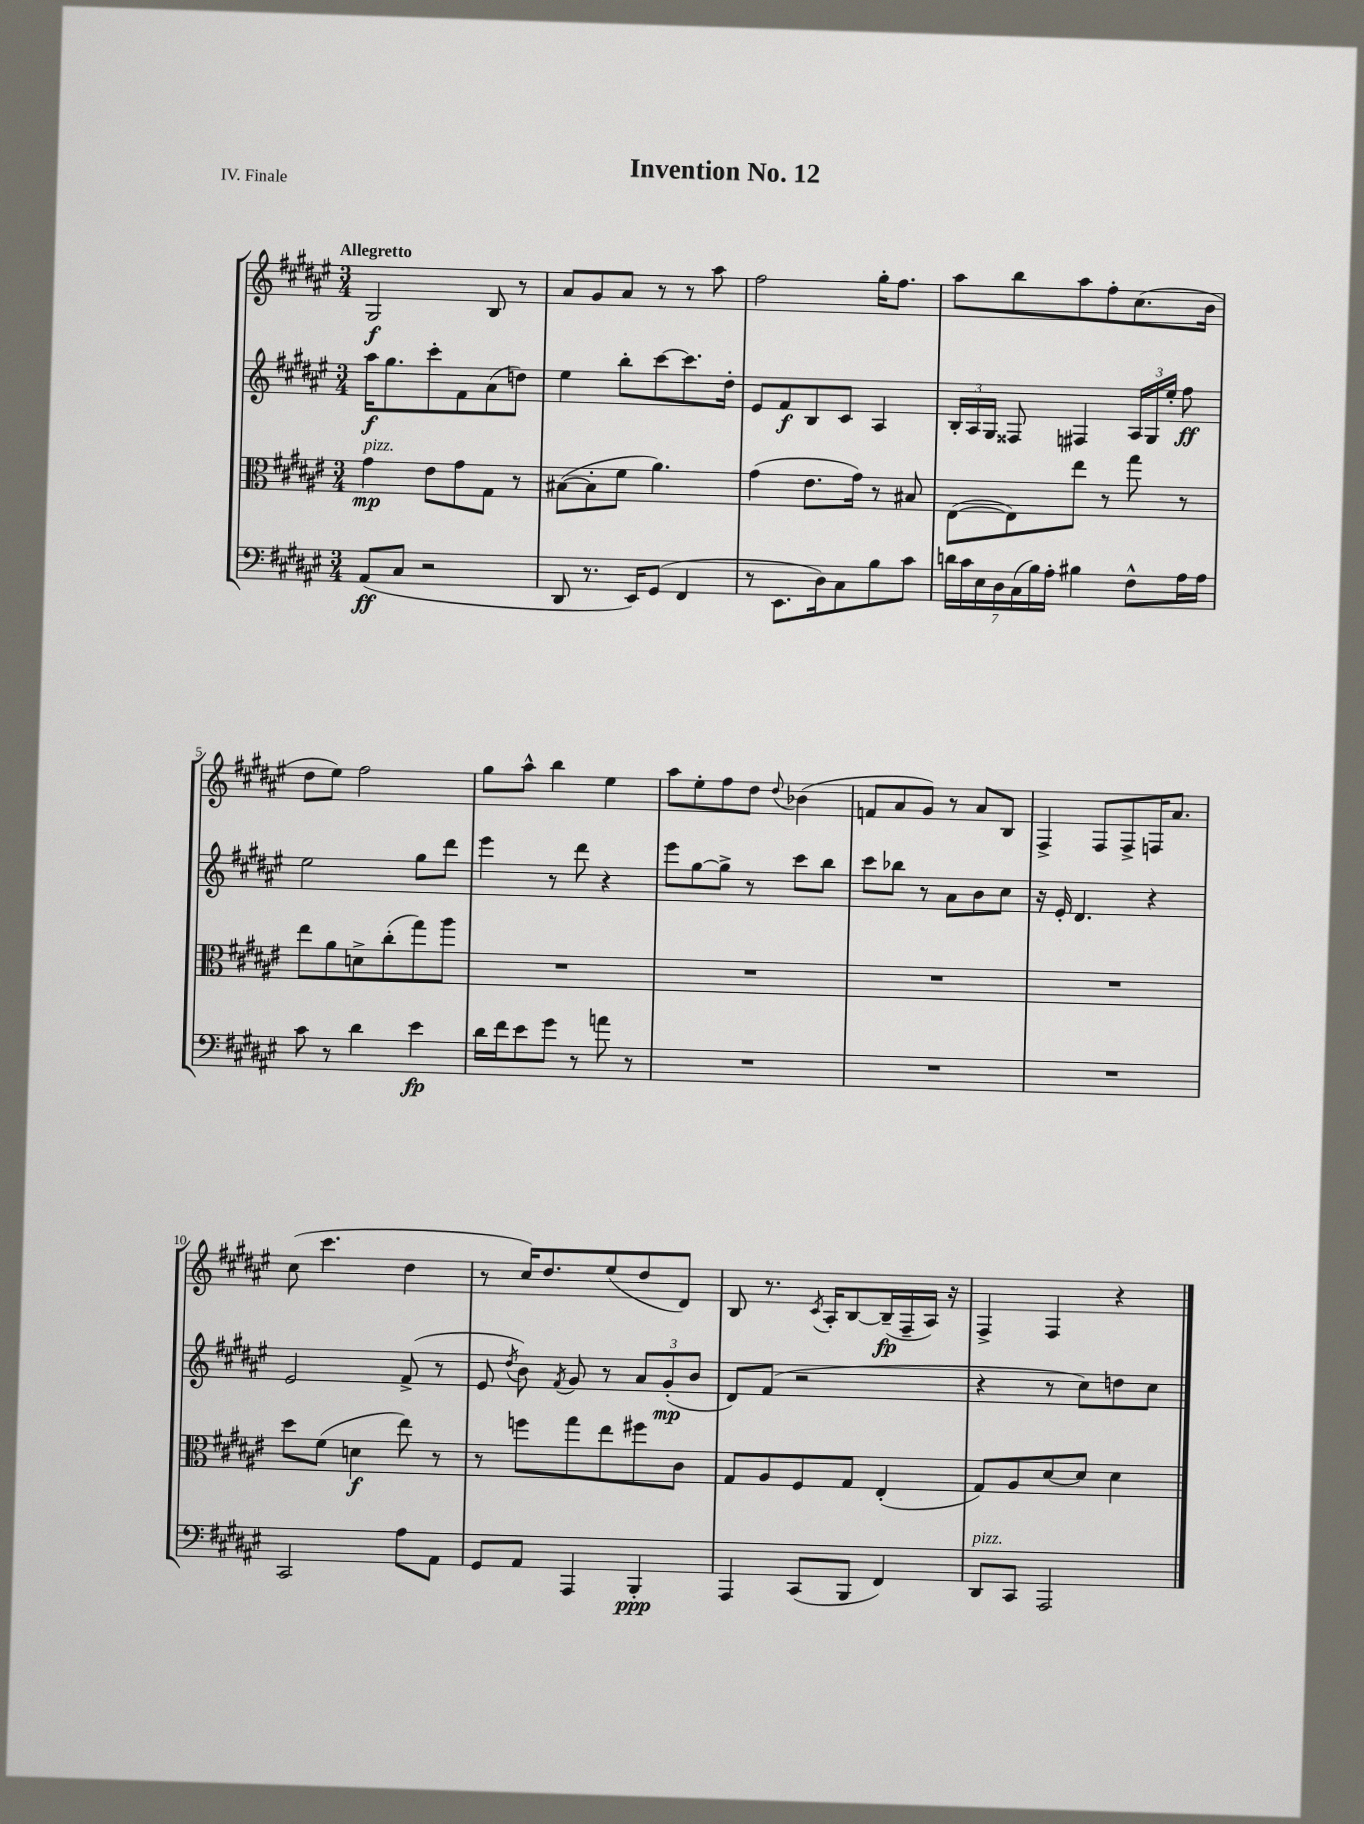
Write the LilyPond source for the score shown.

\header { title = "Invention No. 12" piece = "IV. Finale" }
<<
\new StaffGroup <<
\new Staff = "s0" {
    \clef treble \key fis \major \numericTimeSignature \time 3/4 \tempo "Allegretto"
    \autoBeamOff gis2\f b8 r8 |
    ais'8[ gis'8 ais'8] r8 r8 ais''8 |
    fis''2 gis''16[-. fis''8.] |
    ais''8[ b''8 ais''8 fis''8-. cis''8.( b'16] |
    dis''8[ eis''8]) fis''2 |
    gis''8[ ais''8]-^ b''4 eis''4 |
    ais''8[ eis''8-. fis''8 dis''8] \appoggiatura { dis''8 } bes'4( |
    f'8[ ais'8 gis'8]) r8 ais'8[ b8] |
    fis4-> fis8[ fis8-> f16 ais'8.] |
    cis''8( cis'''4. dis''4 |
    r8 cis''16[) dis''8. eis''8( dis''8 dis'8]) |
    b8 r8. \acciaccatura { cis'8 } ais16[-. b8~ b16--\fp( fis16-- ais16]) r16 |
    fis4-> fis4 r4 \bar "|." |
}
\new Staff = "s1" {
    \clef treble \key fis \major \numericTimeSignature \time 3/4
    \autoBeamOff ais''16[\f gis''8. cis'''8-. fis'8 ais'8( d''8]) |
    eis''4 b''8[-. cis'''8~ cis'''8. dis''16]-. |
    eis'8[ fis'8\f b8 cis'8] ais4 |
    \tuplet 3/2 { b16[-. ais16 gis16] } fisis8 fis4 \tuplet 3/2 { ais16[ gis16 eis''16]-. } fis''8\ff |
    eis''2 gis''8[ dis'''8] |
    eis'''4 r8 dis'''8 r4 |
    eis'''8[ gis''8~ gis''8]-> r8 cis'''8[ b''8] |
    cis'''8[ bes''8] r8 ais'8[ b'8 cis''8] |
    r16 eis'16-. dis'4. r4 |
    eis'2 fis'8->( r8 |
    eis'8 \acciaccatura { dis''8 } b'8) \acciaccatura { fis'8 } gis'8 r8 \tuplet 3/2 { ais'8[ gis'8-.\mp( b'8] } |
    dis'8[) fis'8]( r2 |
    r4 r8 cis''8[) d''8 cis''8] \bar "|." |
}
\new Staff = "s2" {
    \clef alto \key fis \major \numericTimeSignature \time 3/4
    \autoBeamOff gis'4\mp^\markup { \italic "pizz." } eis'8[ gis'8 gis8] r8 |
    bis8[~( bis8-. fis'8] ais'4.) |
    gis'4( eis'8.[ gis'16]) r8 bis8 |
    eis8[~( eis8) eis''8] r8 gis''8 r8 |
    eis''8[ ais'8 d'8-> cis''8-.( gis''8) ais''8] |
    R2. |
    R2. |
    R2. |
    R2. |
    dis''8[ fis'8]( d'4\f eis''8) r8 |
    r8 f''8[ gis''8 eis''8 fis''8 cis'8] |
    gis8[ ais8 fis8 gis8] eis4-.( |
    gis8[) ais8 dis'8~ dis'8] dis'4 \bar "|." |
}
\new Staff = "s3" {
    \clef bass \key fis \major \numericTimeSignature \time 3/4
    \autoBeamOff ais,8[\ff( cis8] r2 |
    dis,8 r8. eis,16[) gis,8]( fis,4 |
    r8 eis,8.[ dis16) cis8 b8 cis'8] |
    \tuplet 7/4 { d'16[ cis'16 eis16 dis16 cis16( b16) ais16]-. } bis4 fis8[-^ ais16 ais16] |
    cis'8 r8 dis'4 eis'4\fp |
    dis'16[ fis'16 eis'8 gis'8] r8 a'8 r8 |
    R2. |
    R2. |
    R2. |
    cis,2 ais8[ ais,8] |
    gis,8[ ais,8] ais,,4 b,,4-.\ppp |
    ais,,4 cis,8[( b,,8] fis,4) |
    dis,8[^\markup { \italic "pizz." } cis,8] ais,,2 \bar "|." |
}
>>
>>
